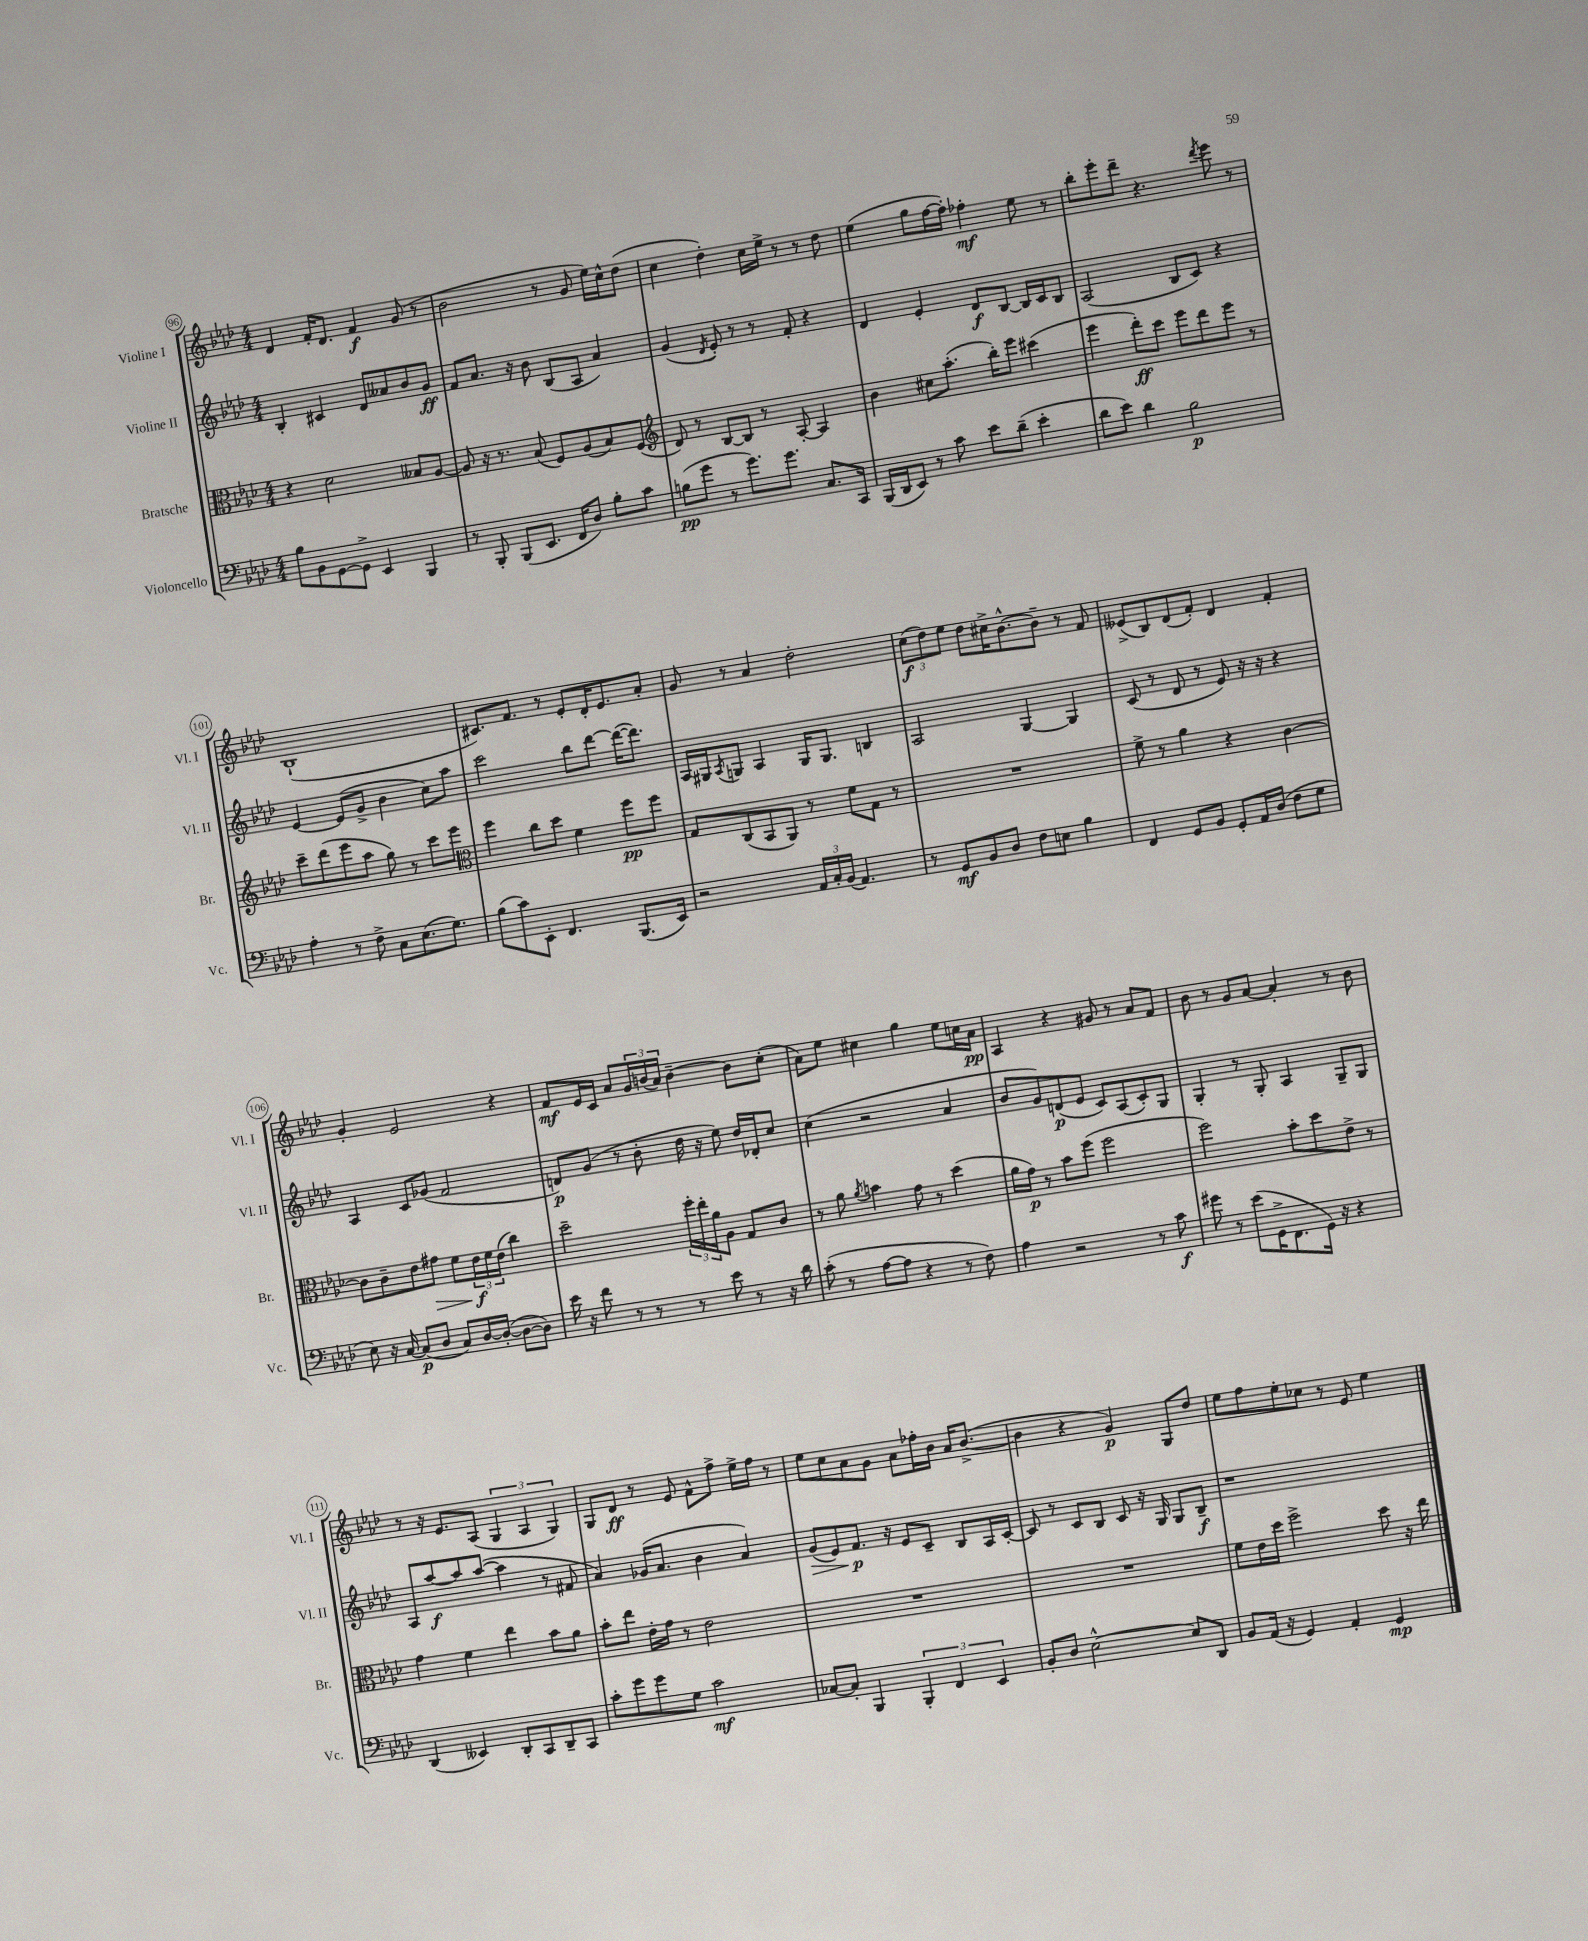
<<
\new StaffGroup <<
\new Staff = "s0" \with { instrumentName = "Violine I" shortInstrumentName = "Vl. I" } {
    \clef treble \key aes \major \numericTimeSignature \time 4/4
    des'4 f'16-. des'8. f'4\f g'8( r8 |
    bes'2 r8 g'8 ees''16) c''16-^ des''8( |
    c''4 des''4-.) c''16 ees''16-> r8 r8 des''8 |
    ees''4( g''8 f''16~ f''16-.) fes''4-.\mf ees''8 r8 |
    bes''8-. ees'''8-. des'''8-- r4. \acciaccatura { des'''8 } ees'''8 r8 |
    bes1-!( |
    cis'8.) f'8. r8 ees'8-. des'16-. ees'8. aes'8-. |
    g'8 r8 aes'4 des''2-. |
    \tuplet 3/2 { c''8\f( des''8) ees''8 } des''8 cis''16-> bes'8.~-^ bes'8-- r8 f'8 |
    eeses'8->( bes8) des'8( f'8-.) des'4 f'4-. |
    g'4-. ees'2 r4 |
    f'8\mf ees'16 c'16 aes'8 \tuplet 3/2 { g'16 b'16( aes'16) } b'4~-- b'8 c''8-.( |
    aes'8) ees''8 cis''4 g''4 ees''8 c''16 aes'16\pp |
    aes4 r4 gis'8 r8 aes'8 f'8 |
    bes'8 r8 g'8 aes'8~ aes'4-. r8 bes'8 |
    r8 r16 ees'8. aes8( \tuplet 3/2 { g4 aes4 g4) } |
    g8 des'8\ff r8 ees'8 f'8-^ f''8-> ees''16-> f''16 r8 |
    ees''8 c''8 aes'8 g'8 aes'8 fes''16-. bes'16 aes'16 bes'8.~->( |
    bes'4 r4 g'4\p) g8 des''8 |
    ees''8 f''8 ees''8-. ces''8 r8 ees'8 ees''4 \bar "|." |
}
\new Staff = "s1" \with { instrumentName = "Violine II" shortInstrumentName = "Vl. II" } {
    \clef treble \key aes \major \numericTimeSignature \time 4/4
    bes4-. cis'4 des'8 aeses'8 bes'8 g'8\ff |
    f'8 aes'8. r16 bes'8 bes8( aes8 aes'4) |
    g'4( \acciaccatura { des'8 } ees'8-.) r8 r8 f'8-. r4 |
    des'4 ees'4-. des'8\f bes8~ bes16 c'16 bes8 |
    aes2( bes8 c'8) r4 |
    ees'4~ ees'8( g'8-> bes'4 c''8) aes''8 |
    c'''2 bes''8 des'''8~ des'''16~( des'''8.) |
    aes16 gis16 \acciaccatura { aes8 } g8 aes4 g16 g8. b4 |
    aes2 g4~ g4 |
    c'8( r8 des'8 r8 ees'8) r16 r16 r4 |
    aes4 c'8 ges'8( f'2 |
    d'8\p) g'8( r8 bes'8-. des''16 r16 ees''8) des''16 des'16-. c''8 |
    c''4( r2 aes'4 |
    bes'8 g'8) d'8\p( ees'8 c'8) aes8( c'8-.) g8 |
    g4-. r8 g8-. aes4 g8-- g8 |
    aes8 aes''8~\f aes''8 aes''8~( aes''4 r8 fis'8 |
    aes'4) ges'16( aes'8. bes'4 aes'4) |
    g'8\>( ees'8) f'8.\p\! r16 ees'8 c'8-- bes8 aes16 c'16~-. |
    c'8 r8 c'8 bes8 c'8 r16 g16 g8 bes8--\f |
    r1 \bar "|." |
}
\new Staff = "s2" \with { instrumentName = "Bratsche" shortInstrumentName = "Br." } {
    \clef alto \key aes \major \numericTimeSignature \time 4/4
    r4 des'2 beses8 aes8~ |
    aes8 r16 r8. bes8( f8) aes8( bes8) f8( |
    \clef treble des'8) r8 bes8~ bes8 r8 aes8~-. aes4 |
    bes'4 cis''8 aes''8.-.( bes''16-.) ees'''8 cis'''4( |
    ees'''4 des'''8-.\ff) c'''8 ees'''8 des'''8 ees'''8 r8 |
    c'''8-- des'''8( ees'''8 aes''8 g''8) r8 c'''8 ees'''8 |
    \clef alto f''4 c''8 des''8 f'4 f''8\pp f''8 |
    g8 c8( bes,8 aes,8) r8 f'8 g8 r8 |
    R1 |
    f'8-> r8 aes'4 r4 c'4~ |
    c'8 c'8-- ees'8 gis'8\> f'8 \tuplet 3/2 { ees'16\f\! f'16 ees'16( } c''4) |
    des''2-- \tuplet 3/2 { f''16-. ees''16-. aes'16 } aes8 g8 c'8 |
    r8 aes'8 \acciaccatura { aes'8 } b'4 g'8 r8 des''4( |
    aes'16 g'16\p) r8 bes'8 f''8( f''2 |
    f''2) bes'8-. des''8 ees'8-> r8 |
    g'4 f'4 ees''4 bes'8 aes'8 |
    bes'8-. ees''8 ees'16-. g'16 r8 ees'2 |
    R1 |
    R1 |
    f'8 ees'16 des''16 f''2-> des''8 r16 ees''16 \bar "|." |
}
\new Staff = "s3" \with { instrumentName = "Violoncello" shortInstrumentName = "Vc." } {
    \clef bass \key aes \major \numericTimeSignature \time 4/4
    bes8 bes,8 g,8~ g,8-> ees,4 bes,,4 |
    r8 bes,,8-. bes,,8( ees,8. f,16 des8) bes8-. c'8 |
    b8\pp( g'8 r8 g'8.) g'8. c8. c,16 |
    bes,,16( des,16 ees,8) r8 c'8 ees'8 des'8--( ees'4-. |
    des'8 ees'8) des'4 bes2\p |
    aes4-. r8 f8-> c8 ees8.( g8.) |
    bes8( c'8) ees,8-. f,4. bes,,8.( ees,16) |
    r2 \tuplet 3/2 { aes,16 c16-. bes,16( } aes,4.) |
    r8 g,8\mf bes,8 des8 f8 e8 bes4 |
    f,4 g,8 bes,8 g,8-. aes,16 des16( f8 g8 |
    ees8) r16 c16~ c8\p( des8 c8) des16~ des16~-.( des8~ des8) |
    ees'16 r16 f'8 r8 r8 r8 ees'8 r8 r16 des'16 |
    c'8-.( r8 aes8~ aes8 r4 r8 f8) |
    aes4 r2 r8 c'8\f |
    gis'8 r8 ees'8( g,16-> f,8. g,16) r16 r4 |
    des,4( eeses,4) des,8-. c,8 des,8-- c,8 |
    c'8-. g'8 g'8 g8 c'2\mf |
    ces8~ ces8-. bes,,4 \tuplet 3/2 { bes,,4-. f,4 ees,4 } |
    bes,8-. des8 ees2~-^ ees8 des,8 |
    bes,8 aes,16( r16 g,4) aes,4-. g,4\mp \bar "|." |
}
>>
>>
\layout { \context { \Score currentBarNumber = #96 \override BarNumber.stencil = #(make-stencil-circler 0.1 0.3 ly:text-interface::print) } }
